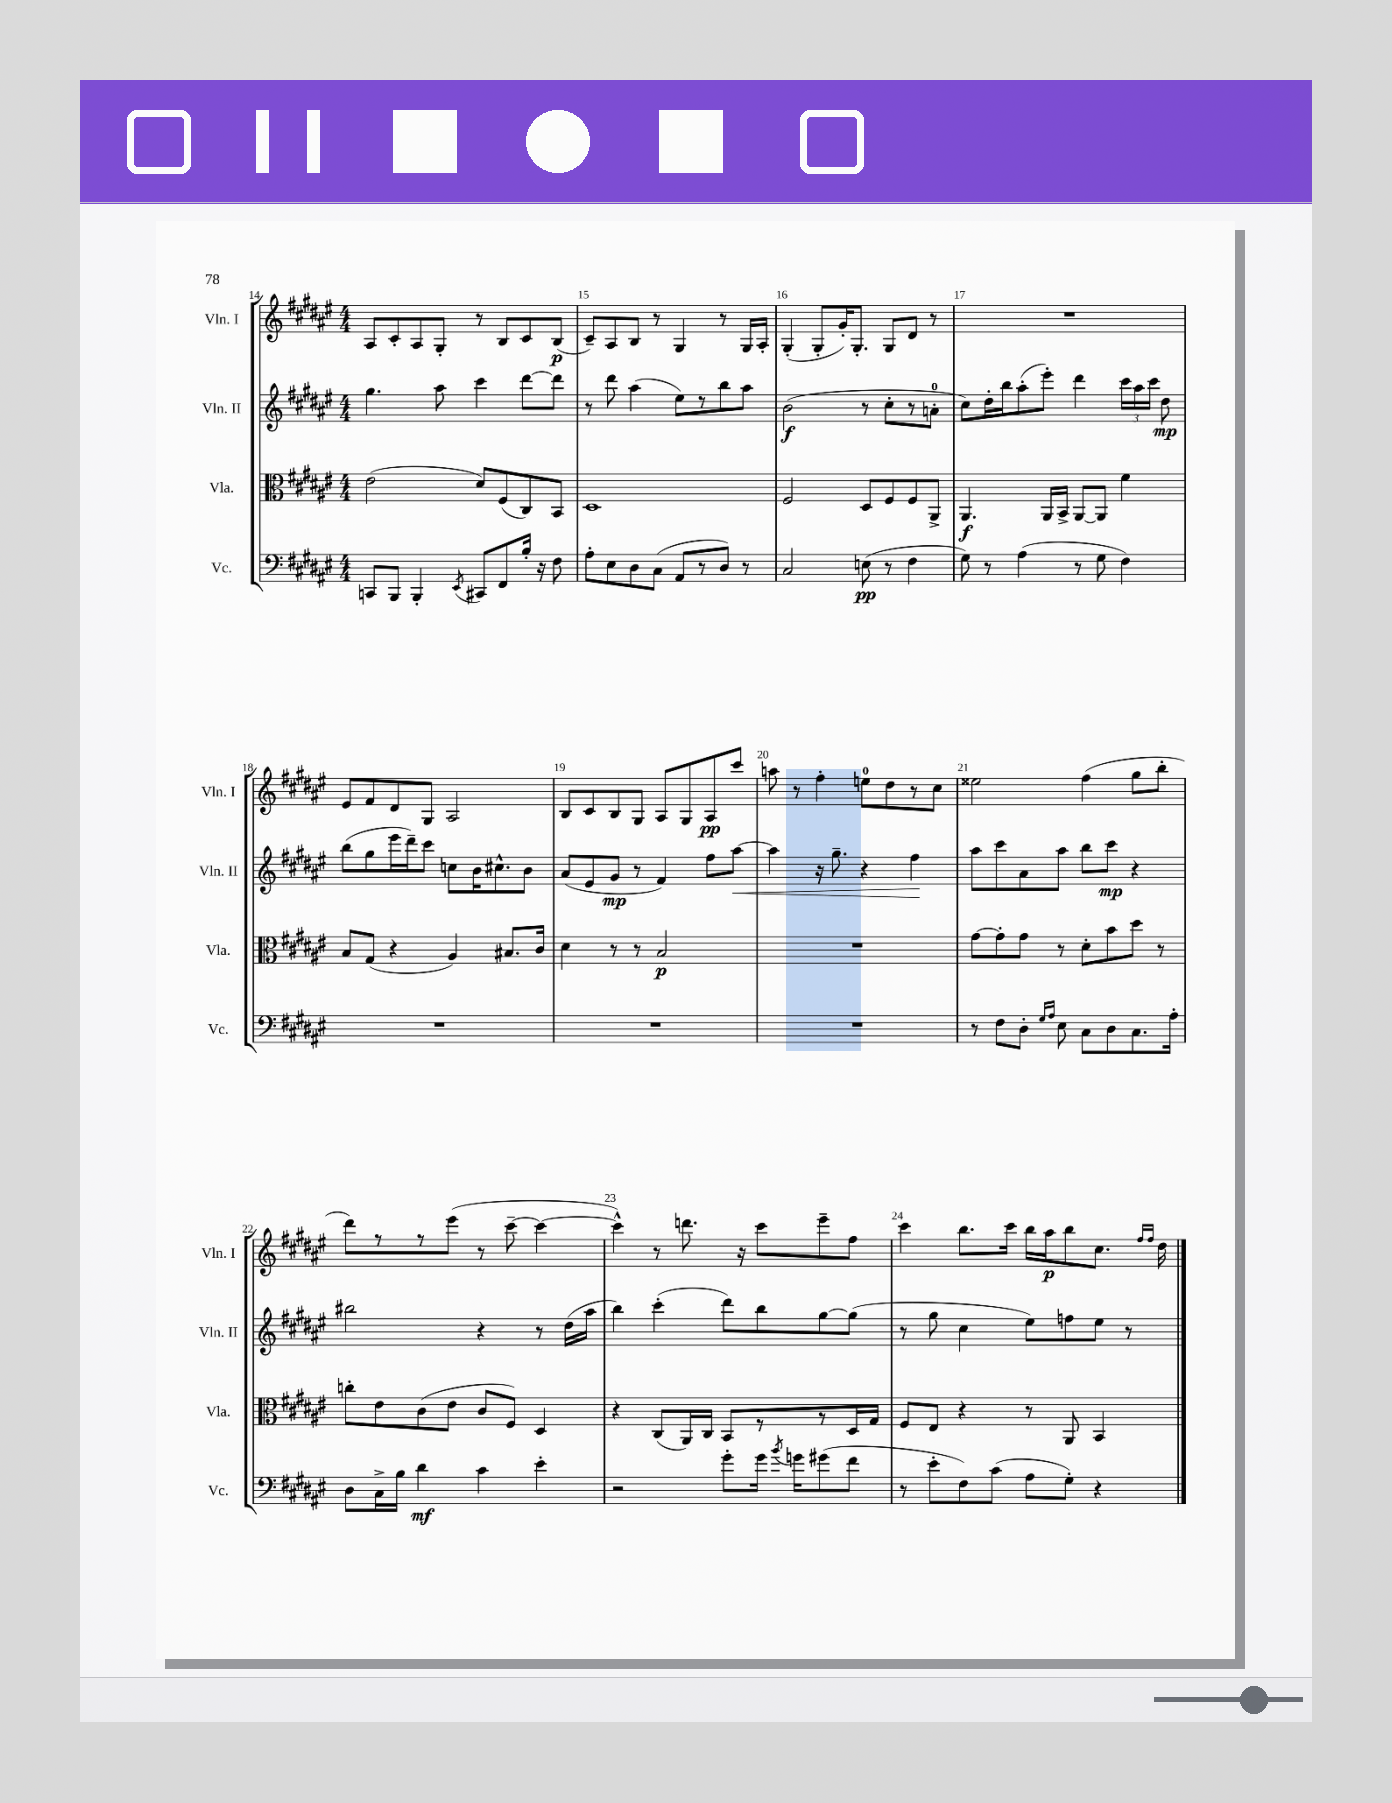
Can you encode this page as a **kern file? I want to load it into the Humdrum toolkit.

**kern	**kern	**kern	**kern
*staff4	*staff3	*staff2	*staff1
*clefF4	*clefC3	*clefG2	*clefG2
*k[f#c#g#d#a#e#]	*k[f#c#g#d#a#e#]	*k[f#c#g#d#a#e#]	*k[f#c#g#d#a#e#]
*M4/4	*M4/4	*M4/4	*M4/4
8CC	(2e#	4.gg#	8A#
8BBB	.	.	8c#'
4BBB'	.	.	8A#
.	.	8aa#	8G#'
8qEE#	.	.	.
8CC#	8d#)	4ccc#	8r
8FF#	(8F#	.	8B
16B'	8C#)	[8ddd#	8c#
16r	.	.	.
8F#	8BB	8ddd#]	(8B
=	=	=	=
8A#'	1D#	8r	8c#~)
8E#	.	8ddd#	8A#
8D#	.	(4aa#	8B
(8C#	.	.	8r
8AA#	.	8ee#)	4G#
8r	.	8r	.
8D#)	.	8bb	8r
8r	.	8aa#	16G#
.	.	.	16A#'
=	=	=	=
2C#	2F#	(2b	(4G#'
.	.	.	8G#'
.	.	.	16g#')
.	.	.	8.G#'
(8E	8D#	8r	.
8r	8F#	8cc#'	8G#
4F#	8F#	8r	8d#
.	8AA#^	8a'	8r
=	=	=	=
8G#)	4.AA#	8cc#)	1r
8r	.	16dd#'	.
.	.	16bb	.
(4A#	.	(8aa#'	.
.	16AA#	8eee#')	.
.	16BB^	.	.
8r	[8AA#	4ddd#	.
8G#	8AA#]	.	.
4F#)	4f#	24ccc#	.
.	.	24aa#	.
.	.	24ccc#	.
.	.	8dd#	.
=	=	=	=
1r	8B	(8bb	8e#
.	(8G#	8gg#	8f#
.	4r	16eee#	8d#
.	.	16ddd#~)	.
.	.	8ccc#	8G#
.	4A#)	8cc	2A#
.	.	16b	.
.	.	8.cc#^^	.
.	8.B#	.	.
.	.	8b	.
.	16c#	.	.
=	=	=	=
1r	4d#	(8a#	8B
.	.	8e#	8c#
.	8r	8g#	8B
.	8r	8r	8G#
.	2B	4f#)	8A#
.	.	.	8G#
.	.	8ff#	8A#
.	.	[8aa#	8ccc#
=	=	=	=
1r	1r	4aa#]	8aa
.	.	.	8r
.	.	16r	4ff#'
.	.	8.gg#~	.
.	.	4r	8ee
.	.	.	8dd#
.	.	4ff#	8r
.	.	.	8cc#
=	=	=	=
8r	[8g#	8aa#	2ee##
8F#	8g#']	8ccc#	.
8D#'	8g#	8a#	.
16qqG#	.	.	.
16qqA#	.	.	.
8E#	8r	8aa#	.
8C#	8d#'	8bb	(4ff#
8D#	8b	8ccc#	.
8.C#	8dd#	4r	8gg#
.	8r	.	8bb'
16A#'	.	.	.
=	=	=	=
8D#	8cc'	2bb#	8ddd#)
16C#^	8e#	.	8r
16B	.	.	.
4d#	(8c#	.	8r
.	8e#	.	(8eee#
4c#	8c#	4r	8r
.	8F#)	.	[8ccc#~
4e#'	4D#	8r	4ccc#_
.	.	(16dd#	.
.	.	16aa#	.
=	=	=	=
2r	4r	4bb)	4ccc#^^])
.	(8C#	(4ccc#'	8r
.	16AA#)	.	8.ddd
.	16C#	.	.
8g#'	8BB	8ddd#)	.
.	.	.	16r
16g#	8r	8bb	8ccc#
8qb	.	.	.
16g	.	.	.
(8g#	8r	[8gg#	8eee#~
8f#	16D#	(8gg#]	8ff#
.	16G#	.	.
=	=	=	=
8r	8F#	8r	4ccc#
8e#'	8E#	8gg#	.
8F#)	4r	4cc#	8.bb
(8c#	.	.	.
.	.	.	16ccc#
8A#	8r	8ee#)	16bb
.	.	.	16aa#
8G#')	8AA#	8ff	8bb
4r	4BB	8ee#	8.cc#
.	.	8r	.
.	.	.	16qqff#
.	.	.	16qqff#
.	.	.	16dd#
==	==	==	==
*-	*-	*-	*-
